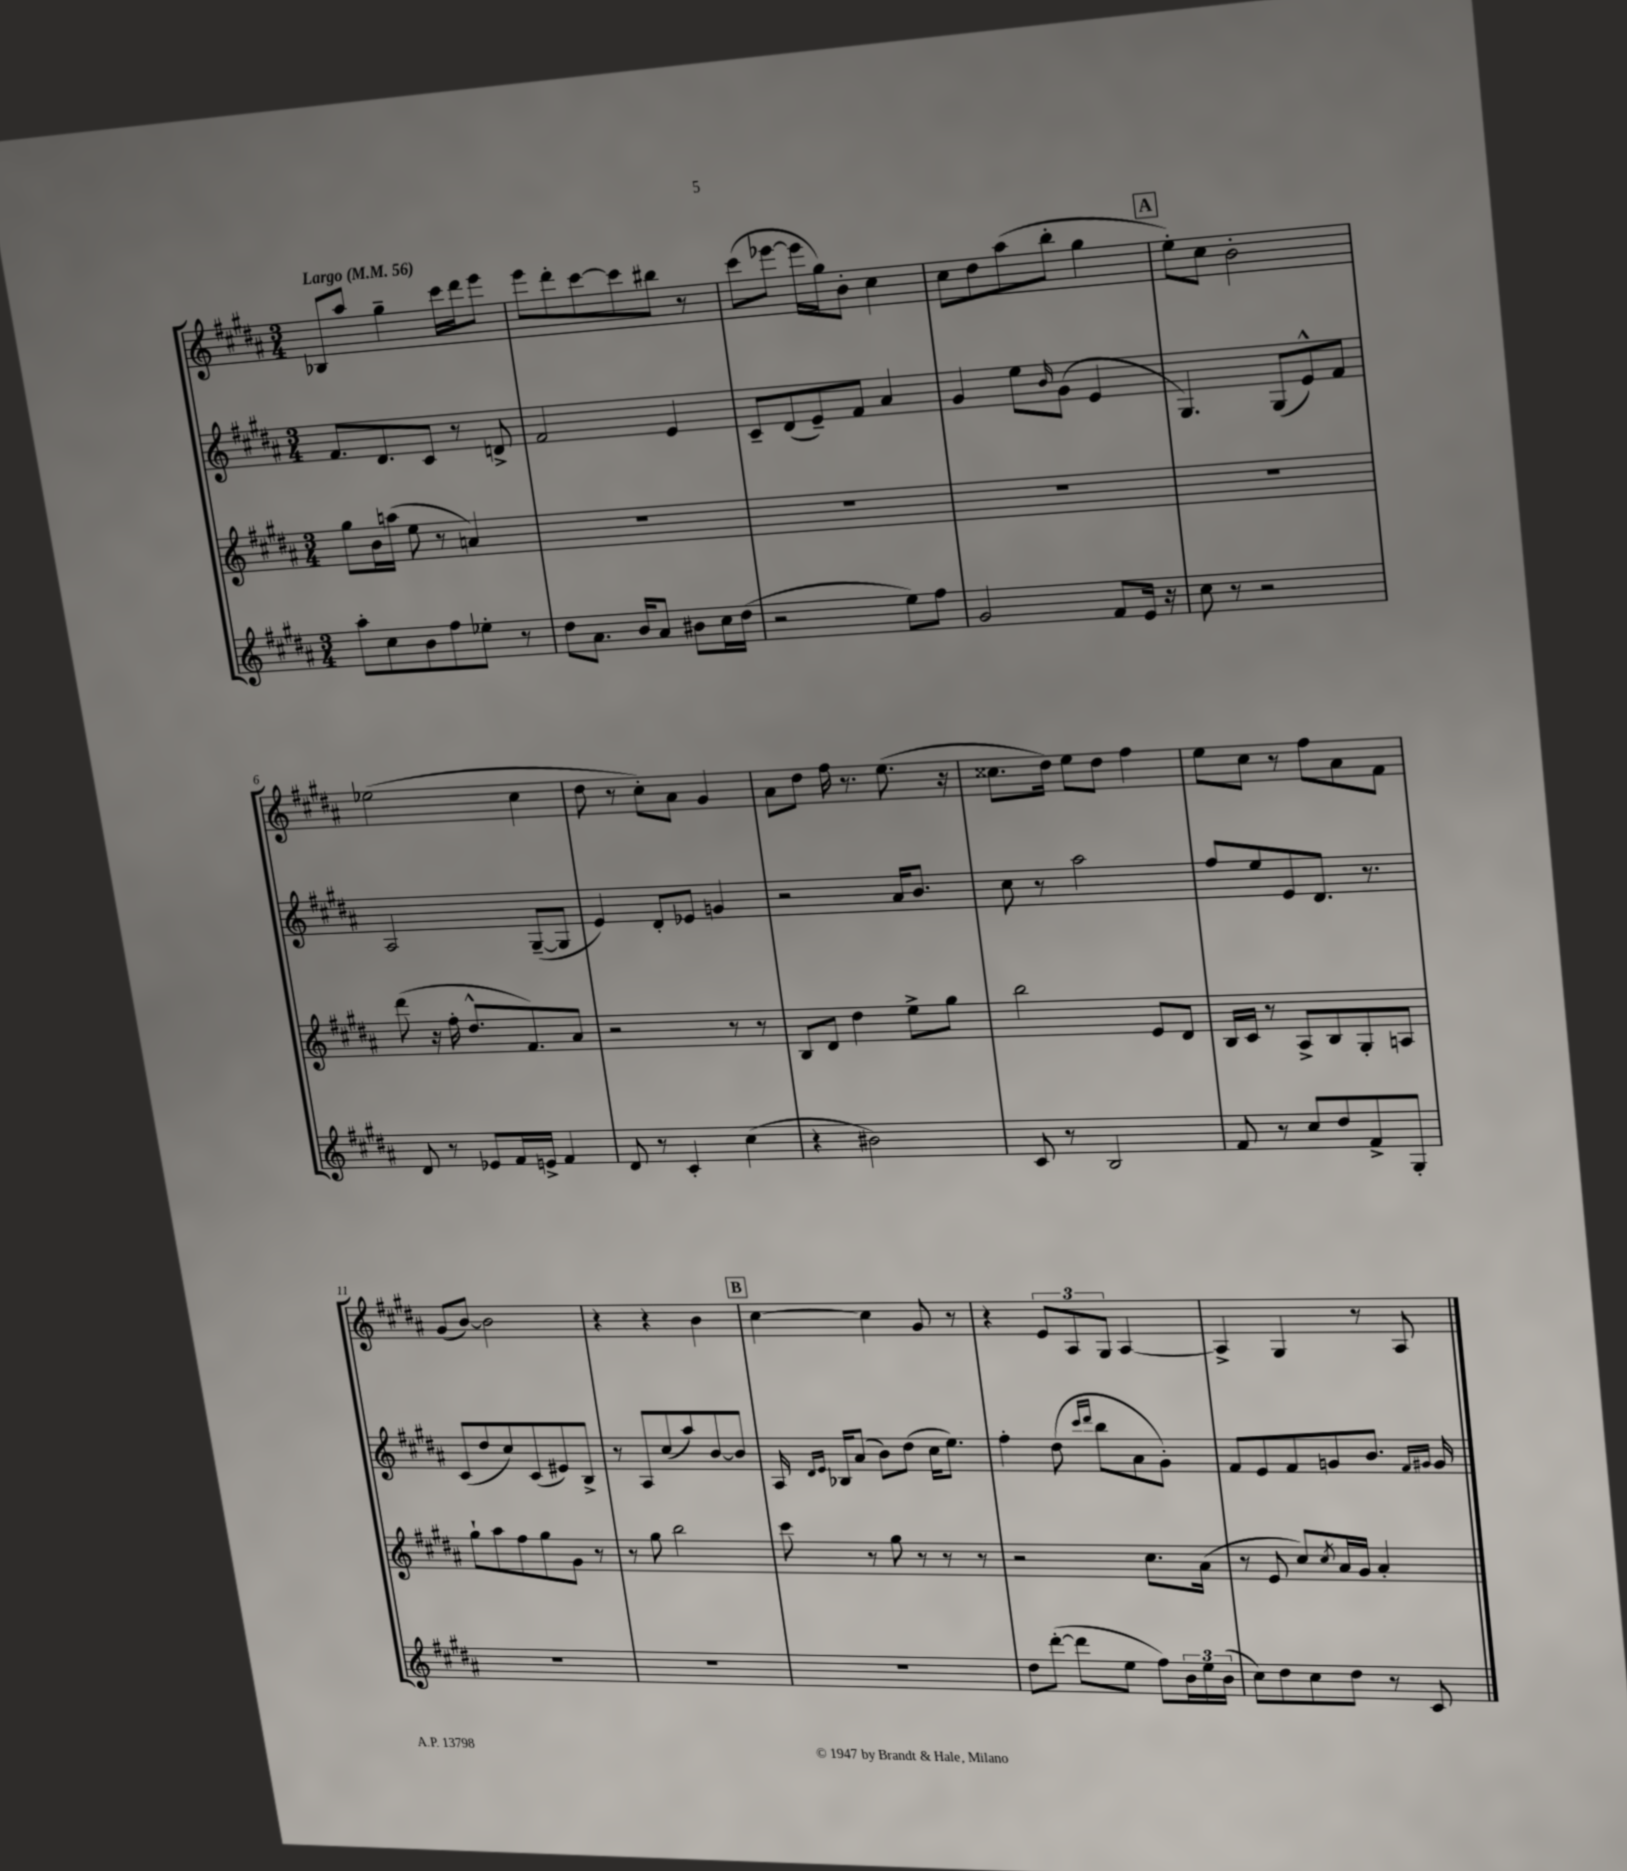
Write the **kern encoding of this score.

**kern	**kern	**kern	**kern
*part4	*part3	*part2	*part1
*staff4	*staff3	*staff2	*staff1
*clefG2	*clefG2	*clefG2	*clefG2
*k[f#c#g#d#a#]	*k[f#c#g#d#a#]	*k[f#c#g#d#a#]	*k[f#c#g#d#a#]
*M3/4	*M3/4	*M3/4	*M3/4
*MM56	*MM56	*MM56	*MM56
=1	=1	=1	=1
!	!	!	!LO:TX:a:B:t=Largo
8aa#'\L	8gg#\L	8.f#/L	8B-X/L
8cc#\	16b\L	.	8aa#/J
.	(16aan\JJ	8.d#/	.
8b\	8ee\	.	4gg#~\
8ff#\	8r	8c#/J	.
8ee-X'\J	4an/)	8r	16ccc#\LL
.	.	.	16ddd#\J
8r	.	8dn^/	8eee\J
=2	=2	=2	=2
8dd#\L	2.r	2f#/	8eee\L
8.a#\J	.	.	8ddd#'\
.	.	.	[8ccc#\
16b/KL	.	.	.
8a#/J	.	.	8ccc#\]
8b#X\L	.	4e/	8bb#X\J
16cc#\L	.	.	8r
(16dd#\JJ	.	.	.
=3	=3	=3	=3
2r	2.r	8c#~/L	(8ccc#\L
.	.	(8d#/	[8eee-X\J
.	.	8e~/)	16eee-\LL]
.	.	.	16gg#\J)
.	.	8f#/J	8b'\J
8ee\L)	.	4a#/	4cc#\
8ff#\J	.	.	.
=4	=4	=4	=4
2g#/	2.r	4g#/	8cc#\L
.	.	.	8dd#\
.	.	8ee\L	(8aa#\
.	.	16qqb/	.
.	.	(8g#\J	8bb'\J
8f#/L	.	4e/	4gg#\
16e/Jk	.	.	.
16r	.	.	.
!!LO:REH:place=s1:t=A
=5	=5	=5	=5
8cc#\	2.r	4.G#/)	8ee'\L)
8r	.	.	8cc#\J
2r	.	.	2b'\
.	.	(8G#/L	.
.	.	8e^^/)	.
.	.	8f#/J	.
!!LO:LB:g=z
=6	=6	=6	=6
8d#/	(8ddd#\	2A#/	(2ee-X\
8r	16r	.	.
.	16ff#'\	.	.
8e-X/L	8.dd#^^/L	.	.
16f#/L	.	.	.
16en^/JJ	8.f#/)	.	.
4f#/	.	([8G#~/L	4cc#\
.	8a#/J	8G#/J]	.
=7	=7	=7	=7
8d#/	2r	4e/)	8dd#\
8r	.	.	8r
4c#'/	.	8d#'/L	8cc#'\L)
.	.	8e-X/J	8a#\J
(4cc#\	8r	4gn/	4g#/
.	8r	.	.
=8	=8	=8	=8
4r	8B/L	2r	8a#\L
.	8d#/J	.	8dd#\J
2b#X\)	4dd#\	.	16ff#\
.	.	.	8.r
.	8ee^\L	16a#/KL	(8.ee\
.	.	8.b/J	.
.	8gg#\J	.	.
.	.	.	16r
=9	=9	=9	=9
8c#/	2bb\	8cc#\	8.cc##X\L
8r	.	8r	.
.	.	.	16dd#\Jk)
2B/	.	2aa#\	8ee\L
.	.	.	8dd#\J
.	8e/L	.	4ff#\
.	8d#/J	.	.
=10	=10	=10	=10
8f#/	16B/LL	8ff#/L	8ee\L
.	16c#/JJ	.	.
8r	8r	8ee/	8cc#\J
8cc#/L	8A#^/L	8e/	8r
8dd#/	8B/	8.d#/J	8ff#\L
8f#^/	8G#'/	.	8a#\
.	.	8.r	.
8G#'/J	8An/J	.	8f#\J
!!LO:LB:g=z
=11	=11	=11	=11
2.r	8gg#`\L	(8c#/L	(8g#/L
.	8aa#\	8dd#/	[8b/J)
.	8ff#\	8cc#/)	2b\]
.	8gg#\	(8c#/	.
.	8g#\J	8e#X/)	.
.	8r	8B^/J	.
=12	=12	=12	=12
2.r	8r	8r	4r
.	8gg#\	8A#/L	.
.	2bb\	(8cc#/	4r
.	.	8aa#/)	.
.	.	[8b/	4b\
.	.	8b/J]	.
!!LO:REH:place=s1:t=B
=13	=13	=13	=13
2.r	8ccc#\	16A#/	[4cc#\
.	.	16qqd#/LL	.
.	.	16qqe/JJ	.
.	.	16B-X/KL	.
.	8r	(8a#/J	.
.	8gg#\	8b\L)	4cc#\]
.	8r	(8dd#\J	.
.	8r	16cc#\KL	8g#/
.	.	8.ee\J)	.
.	8r	.	8r
=14	=14	=14	=14
8dd#\L	2r	4ff#'\	4r
([8ddd#'\J	.	.	.
8ddd#\L]	.	(8dd#\	12e/L
.	.	.	12A#/
.	.	16qqccc#/LL	.
.	.	16qqddd#/JJ	.
8ee\J	.	8bb\L	.
.	.	.	12G#/J
8ff#\L)	8.cc#\L	8a#\	[4A#/
24b\L	.	8g#'\J)	.
24ee\	.	.	.
.	(16a#\Jk	.	.
(24b\JJ	.	.	.
=15	=15	=15	=15
8cc#\L)	8r	8f#/L	4A#^/]
8dd#\	8e/	8e/	.
8cc#\	8cc#/L)	8f#/	4G#/
.	8qcc#/	.	.
8dd#\J	16a#/L	8gn/	.
.	16g#/JJ	.	.
8r	4a#'/	8.b/J	8r
8c#/	.	.	8A#/
.	.	16qqf#/LL	.
.	.	16qqg#X/JJ	.
.	.	16g#/	.
==	==	==	==
*-	*-	*-	*-
